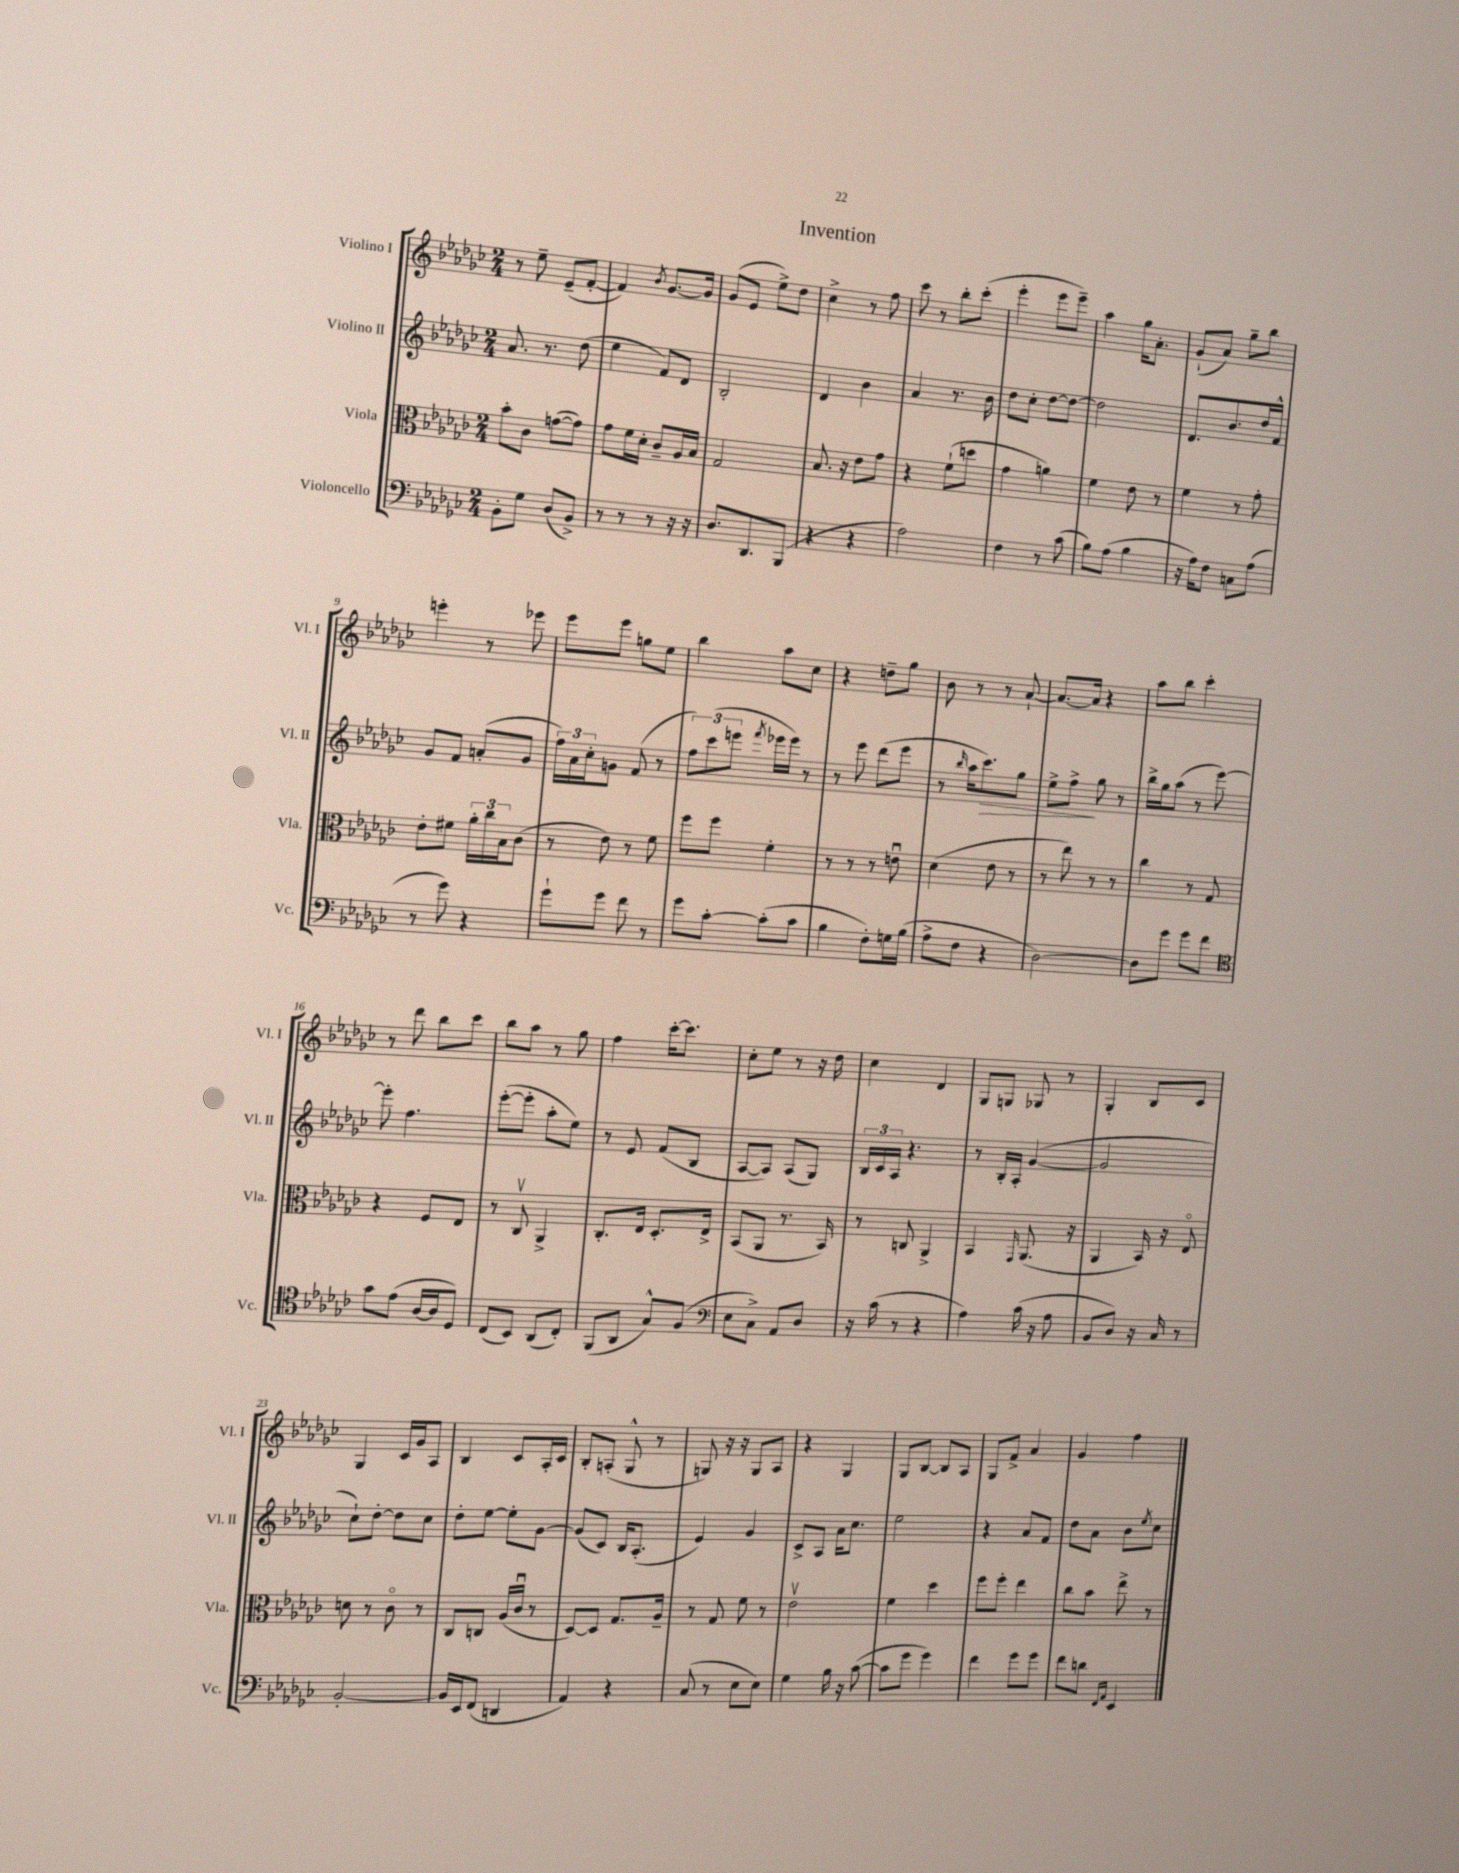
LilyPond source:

\header { title = "Invention" }
<<
\new StaffGroup <<
\new Staff = "s0" \with { instrumentName = "Violino I" shortInstrumentName = "Vl. I" } {
    \clef treble \key ges \major \numericTimeSignature \time 2/4
    r8 ees''8-- ees'8--( f'8~-. |
    f'4) \acciaccatura { bes'8 } ges'8.~ ges'16 |
    ges'8( ees'8 ees''8->) des''8 |
    ces''4-> r8 f''8 |
    ces'''8 r8 bes''8-. ces'''8-.( |
    ees'''4-. ees'''8 ees'''8--) |
    aes''4 ges''16 aes'8.-. |
    ges'8-!( aes'8) ges''8-- bes''8 |
    e'''4-. r8 ees'''8 |
    ees'''8 ees'''8 g''8 ees''8 |
    bes''4 aes''8 ces''8 |
    r4 d''8-- ges''8 |
    bes'8 r8 r8 aes'8~-! |
    aes'8.~ aes'16 r4 |
    aes''8 bes''8 ces'''4-. |
    r8 des'''8 bes''8 ces'''8 |
    bes''8 aes''8 r8 ges''8 |
    f''4 ces'''16~-. ces'''8. |
    ces''8-. ees''8 r8 r16 des''16 |
    ces''4 des'4 |
    ges8 g8 ges8 r8 |
    ges4-. bes8 ces'8 |
    ges4 ces'16 ges'16 aes8 |
    bes4 ces'8 aes16-. ces'16 |
    bes8-. a8-.( ges8-^ r8 |
    g8) r16 r16 g8 aes8 |
    r4 ges4 |
    ges8 bes8~ bes8 aes8 |
    ges8 f'8-> aes'4 |
    ges'4 f''4 \bar "|." |
}
\new Staff = "s1" \with { instrumentName = "Violino II" shortInstrumentName = "Vl. II" } {
    \clef treble \key ges \major \numericTimeSignature \time 2/4
    aes'8. r8. des''8( |
    ees''4 f'8) des'8 |
    bes2-. |
    des'4 bes'4 |
    aes'4 r8. bes'16 |
    des''8 ces''8-. des''8~ des''8~ |
    des''2 |
    des'8. bes'8. des''16 f'16-^ |
    ges'8 f'8 a'8-.( ges'8 |
    \tuplet 3/2 { f''16) aes'16 ces''16-. } g'8 f'8( r8 |
    \tuplet 3/2 { f''8) ces'''8( e'''8 } \acciaccatura { f'''8 } ees'''16 ees'''16) r8 |
    r8 ees'''8 des'''8( ees'''8 |
    r8 \grace { bes''16 } aes''16 ces'''8.\>) ges''8 |
    ees''8-> f''8->\! ges''8 r8 |
    bes''16-> ges''16 aes''8( r8 ees'''8~) |
    ees'''8-. f''4. |
    ees'''8~-.( ees'''8-. aes''8-. ees''8) |
    r8 ees'8 f'8( bes8 |
    aes8~ aes8) aes8( ges8) |
    \tuplet 3/2 { bes16 ces'16 aes16 } r4. |
    r8 bes16-. aes16-. ges'4~( |
    ges'2 |
    ces''8-!) des''8~-. des''8 ces''8 |
    des''8-. ees''8~ ees''8-. ges'8~ |
    ges'8( ces'8) bes16 aes8.-.( |
    ees'4) ges'4 |
    ces'8-> aes8 aes'16 ces''8. |
    ees''2 |
    r4 aes'8 f'8 |
    des''8 aes'8 bes'8 \acciaccatura { ees''8 } ces''8 \bar "|." |
}
\new Staff = "s2" \with { instrumentName = "Viola" shortInstrumentName = "Vla." } {
    \clef alto \key ges \major \numericTimeSignature \time 2/4
    bes'8-. ces'8 g'8~( g'8) |
    ges'8 f'16 des'16-. ces'8-- aes16 bes16 |
    ges2 |
    bes8. r16 ees'8 ges'8 |
    r4 f'8-!( d''8 |
    ges'4 a'4) |
    f'4 ees'8 r8 |
    f'4 r8 ges'8-. |
    ees'8-. fis'8 \tuplet 3/2 { aes'16-. ces''16 bes16 } ces'8( |
    r8 ees'8) r8 f'8 |
    f''8 f''8 f'4-. |
    r8 r8 r8 e'8\downbow |
    des'4( ees'8 r8 |
    r8 ees''8) r8 r8 |
    ces''4 r8 ges8 |
    r4 f8 ees8 |
    r8 ces8\upbow aes,4-> |
    ces8.-. ees16 des8.-. ees16-> |
    bes,8( aes,8 r8. bes,16) |
    r8 c8 aes,4-> |
    bes,4 \grace { ges,16 } aes,8.( r16 |
    aes,4 bes,16) r16 ees8\flageolet |
    d'8 r8 ces'8\flageolet r8 |
    ces8 c8 aes16( ces'16\downbow r8 |
    des8~) des8 ges8. aes16-- |
    r8 ges8 f'8 r8 |
    ees'2\upbow |
    f'4 des''4 |
    f''8 f''8-. ees''4 |
    ces''8 bes'8 ees''8-> r8 \bar "|." |
}
\new Staff = "s3" \with { instrumentName = "Violoncello" shortInstrumentName = "Vc." } {
    \clef bass \key ges \major \numericTimeSignature \time 2/4
    bes,8-. ges8 des8( bes,8->) |
    r8 r8 r8 r16 r16 |
    des8. des,8. bes,,8( |
    r4 r4 |
    aes2) |
    f4 r8 ces'8( |
    bes8) aes8( bes4 |
    r16 aes16) f8 c8 aes8( |
    r8 ges'8) r4 |
    ges'8-! ges'8 f'8 r8 |
    ges'8 ces'8~-. ces'8-.( ces'8 |
    bes4 f8-.) g16 bes16( |
    aes8-> f8 r4 |
    des2~) |
    des8 ges'8 ges'8 f'8 |
    \clef tenor ges'8 ees'8( aes16~ aes16 des8) |
    ces8( bes,8) aes,8( ces8-.) |
    f,8( aes,8 ges8-^) f8( |
    \clef bass ees8 ces8->) aes,8 des8 |
    r16 ces'16( r8 r4 |
    aes4) ces'16( r16 aes8 |
    bes,8 des8) r16 ces16 r8 |
    bes,2~-. |
    bes,16 ees,16 f,8( d,4 |
    aes,4) r4 |
    ces8( r8 ees8 ees8) |
    ges4 bes16 r16 ces'8~( |
    ces'8 ges'8 ges'4) |
    f'4 ges'8 ges'8 |
    f'8 d'8 \grace { f,16 aes,16 } ees,4 \bar "|." |
}
>>
>>
